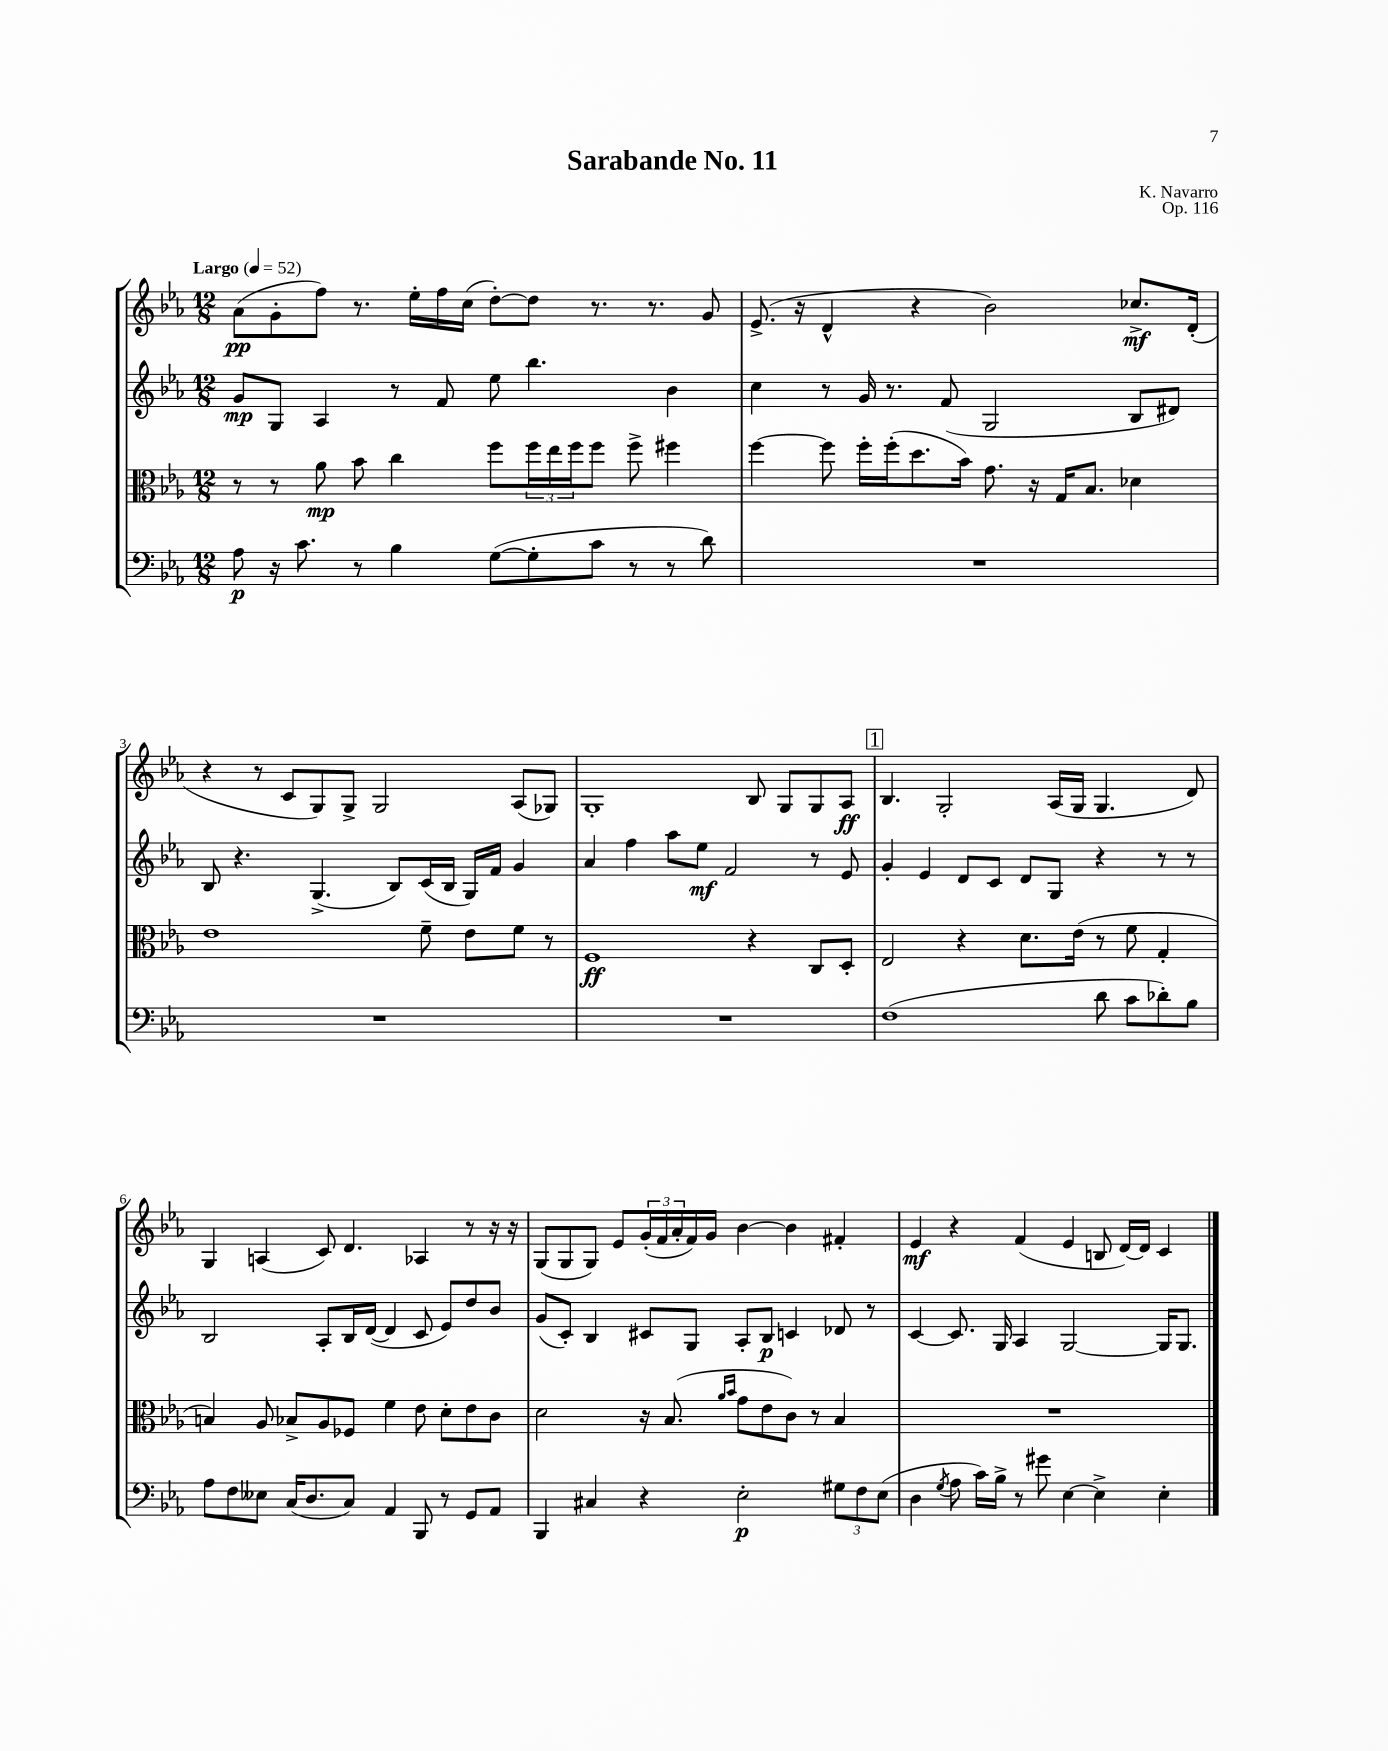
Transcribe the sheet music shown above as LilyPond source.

\header { title = "Sarabande No. 11" composer = "K. Navarro" opus = "Op. 116" }
<<
\new StaffGroup <<
\new Staff = "s0" {
    \clef treble \key ees \major \numericTimeSignature \time 12/8 \tempo "Largo" 4 = 52
    aes'8\pp( g'8-. f''8) r8. ees''16-. f''16 c''16( d''8~-.) d''8 r8. r8. g'8 |
    ees'8.->( r16 d'4-^ r4 bes'2) ces''8.->\mf d'16-.( |
    r4 r8 c'8 g8) g8-> g2 aes8( ges8) |
    g1-. bes8 g8 g8 aes8\ff |
    \mark \markup { \box "1" } bes4. g2-. aes16( g16 g4. d'8) |
    g4 a4( c'8) d'4. aes4 r8 r16 r16 |
    g8( g8 g8) ees'8 \tuplet 3/2 { g'16-.( f'16 aes'16-. } f'16) g'16 bes'4~ bes'4 fis'4-. |
    ees'4\mf r4 f'4( ees'4 b8 d'16~) d'16 c'4 \bar "|." |
}
\new Staff = "s1" {
    \clef treble \key ees \major \numericTimeSignature \time 12/8
    g'8\mp g8 aes4 r8 f'8 ees''8 bes''4. bes'4 |
    c''4 r8 g'16 r8. f'8( g2 bes8 dis'8) |
    bes8 r4. g4.->( bes8) c'16( bes16 g16) f'16 g'4 |
    aes'4 f''4 aes''8 ees''8\mf f'2 r8 ees'8 |
    \mark \markup { \box "1" } g'4-. ees'4 d'8 c'8 d'8 g8 r4 r8 r8 |
    bes2 aes8-. bes16 d'16~( d'4 c'8 ees'8) d''8 bes'8 |
    g'8( c'8-.) bes4 cis'8 g8 aes8-. bes8\p c'4 des'8 r8 |
    c'4~ c'8. g16 aes4 g2~ g16 g8. \bar "|." |
}
\new Staff = "s2" {
    \clef alto \key ees \major \numericTimeSignature \time 12/8
    r8 r8 aes'8\mp bes'8 c''4 f''8 \tuplet 3/2 { f''16 ees''16 f''16 } f''8 f''8-> fis''4 |
    f''4~ f''8 f''16-. f''16-.( d''8. bes'16) g'8. r16 g16 bes8. des'4 |
    ees'1 f'8-- ees'8 f'8 r8 |
    f1\ff r4 c8 d8-. |
    \mark \markup { \box "1" } ees2 r4 d'8. ees'16( r8 f'8 g4-. |
    b4) aes8 bes8-> aes8 fes8 f'4 ees'8 d'8-. ees'8 c'8 |
    d'2 r16 bes8.( \grace { aes'16 bes'16 } g'8 ees'8 c'8) r8 bes4 |
    R1. \bar "|." |
}
\new Staff = "s3" {
    \clef bass \key ees \major \numericTimeSignature \time 12/8
    aes8\p r16 c'8. r8 bes4 g8~( g8-. c'8 r8 r8 d'8) |
    R1. |
    R1. |
    R1. |
    \mark \markup { \box "1" } f1( d'8 c'8 des'8-.) bes8 |
    aes8 f8 eeses8 c16( d8. c8) aes,4 bes,,8 r8 g,8 aes,8 |
    bes,,4 cis4 r4 ees2-.\p \tuplet 3/2 { gis8 f8 ees8( } |
    d4 \acciaccatura { g8 } aes8 c'16) bes16-> r8 gis'8 ees4~ ees4-> ees4-. \bar "|." |
}
>>
>>
